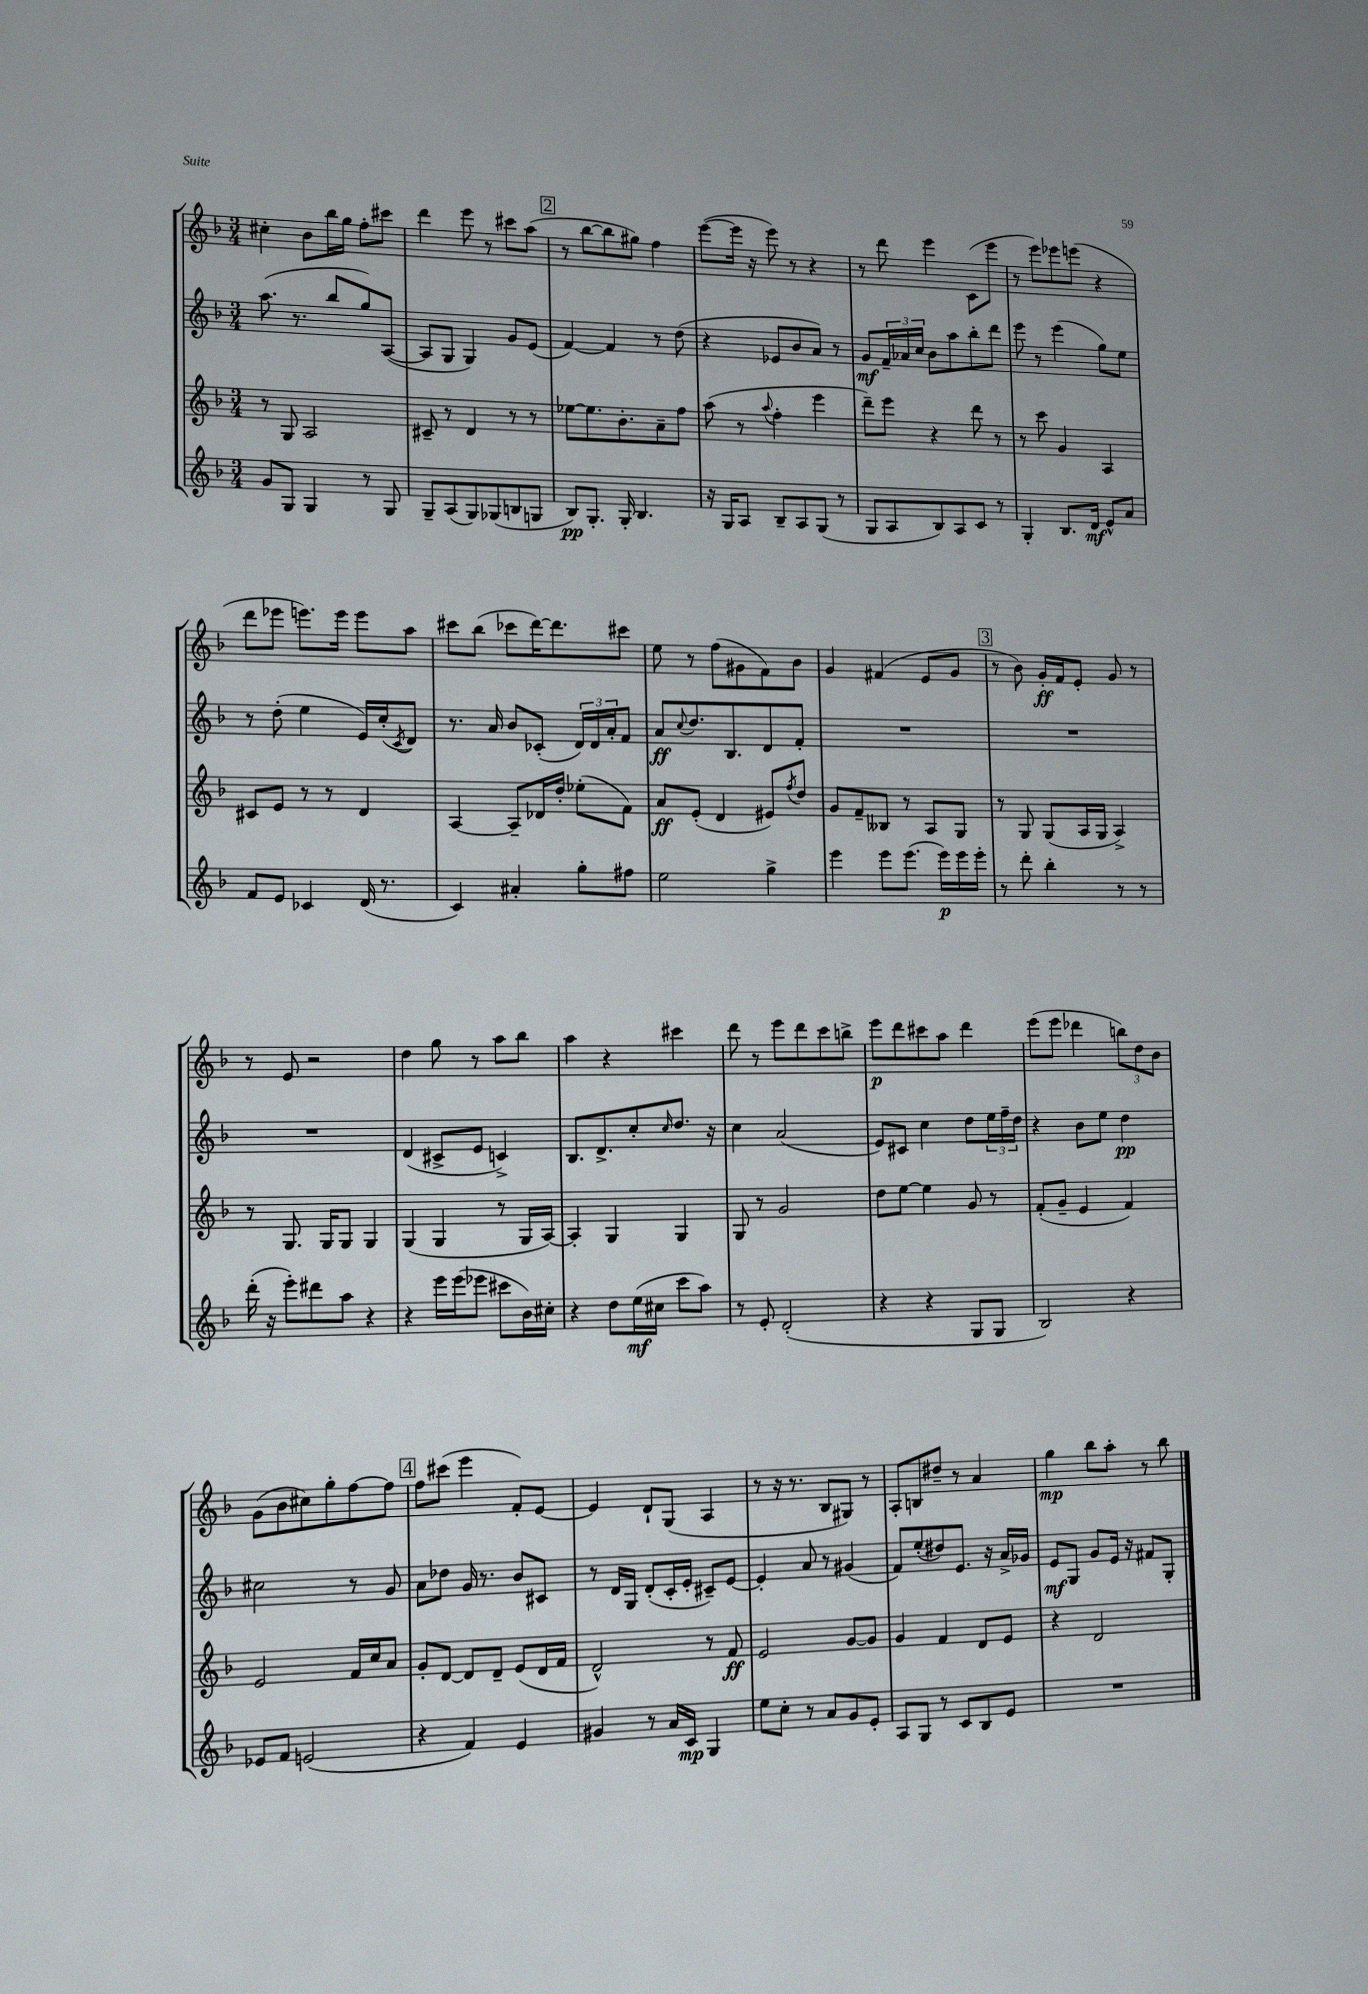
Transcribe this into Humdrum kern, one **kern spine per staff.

**kern	**kern	**kern	**kern
*staff4	*staff3	*staff2	*staff1
*clefG2	*clefG2	*clefG2	*clefG2
*k[b-]	*k[b-]	*k[b-]	*k[b-]
*M3/4	*M3/4	*M3/4	*M3/4
8g	8r	(8.aa	4cc#'
8G	8G	.	.
.	.	8.r	.
4G	2A	.	8b-
.	.	8bb-	16bb-
.	.	.	16gg
8r	.	8gg)	8ff'
8G	.	([8A	8ccc#
=	=	=	=
8G~	8c#~	8A]	4ddd
(8A	8r	8G	.
8G)	4d	4G)	8eee
(8G-	.	.	8r
8B	8r	8g	8ccc#
8G	8r	(8e	(8aa
=	=	=	=
8B-)	[8ee-	[4f)	8r
8.G'	8.ee-]	.	[8bb-
.	.	4f]	8bb-]
16G'	8.b-'	.	.
4.B-	.	.	8gg#)
.	8a~	8r	4ff
.	8ff	(8dd	.
=	=	=	=
16r	(8aa	4r	([8eee
16G	.	.	.
8A	8r	.	16eee]
.	.	.	16r
.	8qqaa	.	.
8B-~	4ff'	8e-	8eee)
8A	.	8b-	8r
(8G	4eee	8a)	4r
8r	.	8r	.
=	=	=	=
8G	8ddd~)	8g	8r
8A	8eee	24f~	8ddd
.	.	24a-	.
.	.	24cc	.
8B-)	4r	8b-	4eee
8A	.	8aa	.
8c	8ddd	8bb-'	(8c
8r	8r	8ddd	8eee
=	=	=	=
4G'	8r	8eee	8r
.	8ccc	8r	8eee)
8.B-	4g	(4eee	8eee-
.	.	.	(8eee
16d	.	.	.
8e^^	4A	8gg)	4r
8a	.	8ee	.
=	=	=	=
8f	8c#	8r	8ddd
8e	8e	(8dd'	8eee-
4c-	8r	4ee	8.eee)
.	8r	.	.
.	.	.	16eee
(16d	4d	16e)	8eee
8.r	.	(16cc'	.
.	.	8qc	.
.	.	8d)	8aa
=	=	=	=
4c)	[4A	8.r	8ccc#
.	.	.	(8bb-
.	.	16a	.
4a#'	8A~]	8b-	8ccc-
.	16d-	(8c-'	[16ddd)
.	16dd'	.	8.ddd]
8gg'	(8ee-'	24d)	.
.	.	24d	.
.	.	24a'	.
8ff#	8f)	8f	8ccc#
=	=	=	=
2ee	8a	8a	8ee
.	.	8qqcc	.
.	(8e'	8.dd	8r
.	4d	.	(8ff
.	.	8.B-	.
.	.	.	8g#
4gg^	8e#)	8d	8f)
.	8qff	.	.
.	8dd	8f'	8b-
=	=	=	=
4eee	8g	2.r	4g
.	8f~	.	.
8eee	8B--	.	(4f#
(8.eee	8r	.	.
.	8A	.	8e
16eee)	.	.	.
16eee	8G	.	8g
16eee'	.	.	.
=	=	=	=
8r	8r	2.r	8r
8ddd'	8G	.	8b-)
4bb-'	(8G	.	16g'
.	.	.	16f
.	16A	.	8e'
.	16G	.	.
8r	4A^)	.	8g
8r	.	.	8r
=	=	=	=
(16ddd'	8r	2.r	8r
16r	.	.	.
8eee')	8.G	.	8e
8ddd#	.	.	2r
.	16G	.	.
8aa	8G	.	.
4r	4G	.	.
=	=	=	=
4r	(4G	(4d	4dd
16eee	4G	8c#^	8gg
(16eee	.	.	.
8eee-	.	8e	8r
8ccc#	8r	4c^)	8aa
16b-)	16G	.	8bb-
16cc#'	[16A)	.	.
=	=	=	=
4r	4A']	8.B-	4aa
.	.	8.d^	.
8dd	4G	.	4r
(16ee	.	8cc'	.
16cc#	.	.	.
.	.	16qqcc	.
8ccc	4G	8.dd	4ccc#
8aa)	.	.	.
.	.	16r	.
=	=	=	=
8r	8G	4cc	8ddd
8e'	8r	.	8r
(2d'	2g	(2a	8eee
.	.	.	8ddd
.	.	.	8ccc
.	.	.	8bb^
=	=	=	=
4r	8dd	8e)	8eee
.	[8ee	8c#	8ddd
4r	4ee]	4cc	8ccc#
.	.	.	8aa
8G	8g	8dd	4ddd
8G	8r	24ee	.
.	.	24ff~	.
.	.	24dd	.
=	=	=	=
2B-)	(8f'	4r	(8eee
.	8g~	.	8eee
.	4e	8b-	4ddd-
.	.	8ee	.
4r	4f)	4dd	12bb)
.	.	.	12dd
.	.	.	12b-
=	=	=	=
8e-	2e	2cc#	(8g
8f	.	.	8b-
(2e	.	.	8cc#)
.	.	.	8gg'
.	16f	8r	[8ff
.	16cc	.	.
.	8a	8g	8ff]
=	=	=	=
4r	8g'	8a	8ff
.	[8d	8dd-	(8ccc#
4f)	8d]	16g	4eee
.	.	8.r	.
.	8d~	.	.
4e	(8e	8b-	8f')
.	16d	8c#	[8e
.	16f	.	.
=	=	=	=
4g#	2d^^)	8r	4e]
.	.	16d	.
.	.	16G	.
8r	.	(8d'	8d`
16a	.	16c'	(8G
16c	.	16e'	.
4G	8r	8c#~)	4A
.	8f	[8e	.
=	=	=	=
8ee	2e	4e']	8r
8cc'	.	.	16r
.	.	.	8.r
8r	.	8a	.
8a	.	8r	8B-
8g	[8g	(4g#	8G#)
8e'	8g]	.	8r
=	=	=	=
8A	4g	8f)	8A'
8G	.	(8ee'	8B
8r	4f	8dd#)	8dd#~
8c	.	8.e	8r
8B-	8d	.	4a
.	.	16r	.
8e	8e	16a^	.
.	.	16g-	.
=	=	=	=
2.r	4r	8e	4gg
.	.	8G	.
.	2d	8g	8bb-
.	.	16e	8aa'
.	.	16r	.
.	.	8f#	8r
.	.	8G'	8bb-
==	==	==	==
*-	*-	*-	*-
